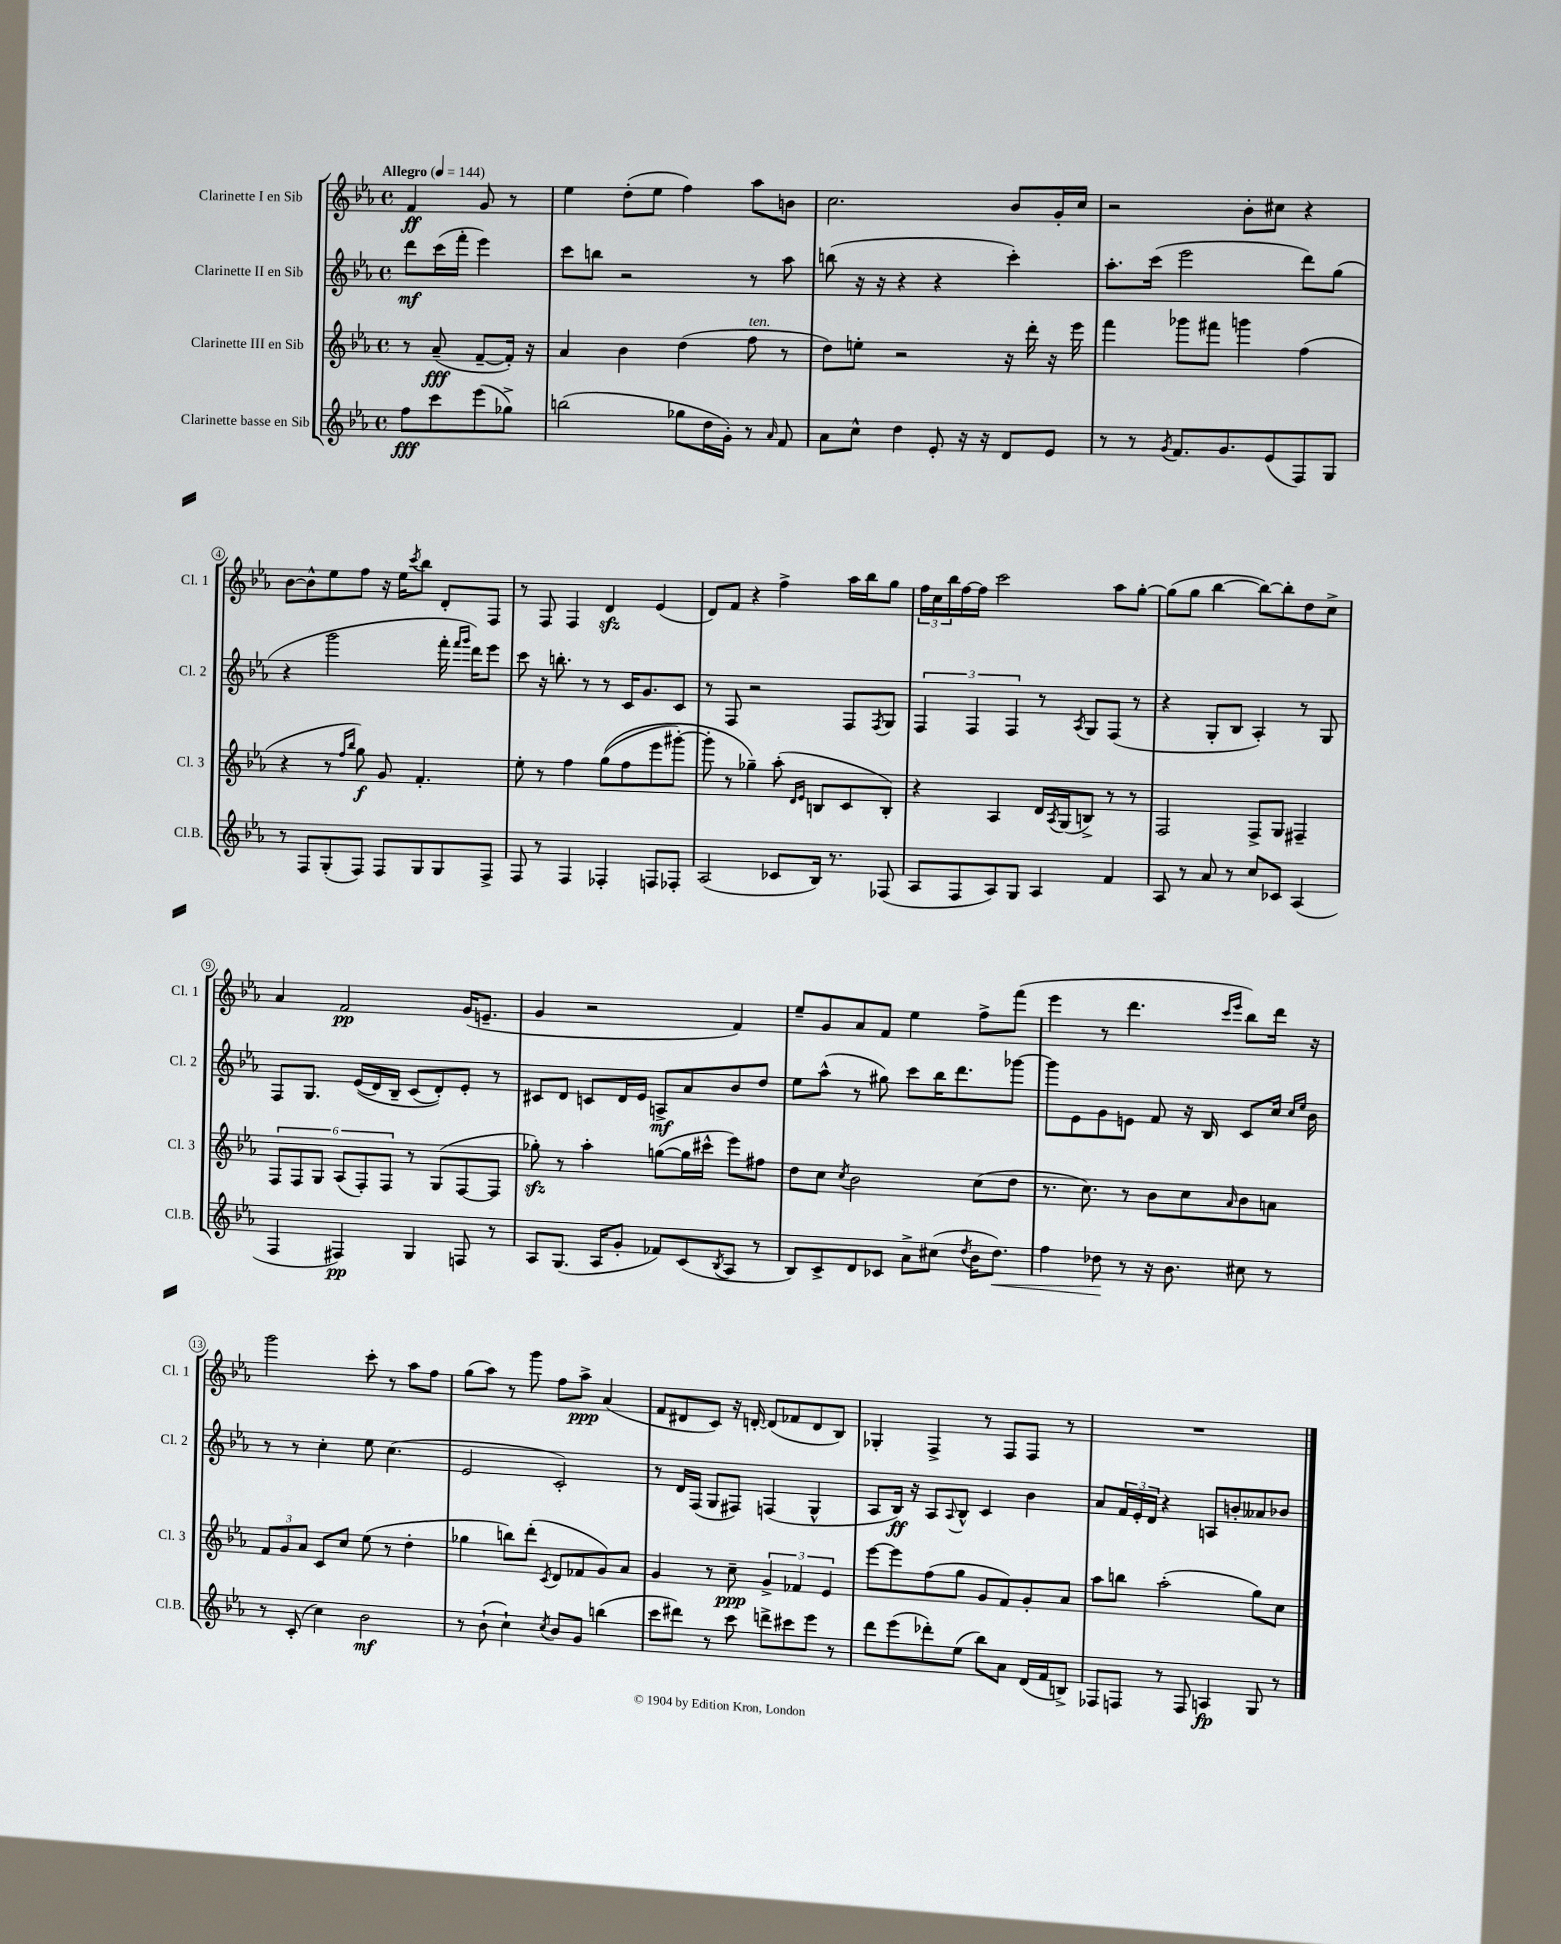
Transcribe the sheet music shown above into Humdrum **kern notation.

**kern	**kern	**kern	**kern
*staff4	*staff3	*staff2	*staff1
*clefG2	*clefG2	*clefG2	*clefG2
*k[b-e-a-]	*k[b-e-a-]	*k[b-e-a-]	*k[b-e-a-]
*M4/4	*M4/4	*M4/4	*M4/4
*met(c)	*met(c)	*met(c)	*met(c)
*MM144	*MM144	*MM144	*MM144
8ff	8r	8ddd	4f
8ccc	(8a-~	(16ccc	.
.	.	16fff'	.
(8eee-	[8f~	4eee-)	8g
8gg-^)	16f'])	.	8r
.	16r	.	.
=	=	=	=
(2bb	4a-	8ccc	4ee-
.	.	8bb	.
.	4b-	2r	(8dd'
.	.	.	8ee-
8gg-	(4dd	.	4ff)
16dd	.	.	.
16g')	.	.	.
8r	8ff	8r	8aa-
16qqa-	.	.	.
8f	8r	8aa-	8b
=	=	=	=
8a-	8dd)	(8bb	2.cc
8cc^^	8ee'	16r	.
.	.	16r	.
4dd	2r	4r	.
8e-'	.	4r	.
16r	.	.	.
16r	.	.	.
8d	16r	4ccc')	8b-
.	16ddd'	.	.
8e-	16r	.	16g'
.	16eee-	.	16cc
=	=	=	=
8r	4fff	8.aa-'	2r
8r	.	.	.
.	.	(16ccc	.
8qg	.	.	.
8.f	8ggg-	2eee-	.
.	8fff#	.	.
8.g	.	.	.
.	4ggg	.	8b-'
(8e-	.	.	8cc#
8F)	(4ff	8ddd)	4r
8G	.	(8gg	.
=	=	=	=
8r	4r	4r	[8b-
8F	.	.	8b-^^]
(8G'	8r	2ggg	8ee-
.	16qqff	.	.
.	16qqbb-	.	.
8F)	8gg)	.	8ff
8F	8g	.	16r
.	.	.	16ee-
.	.	.	8qccc
8G	4.f'	.	8bb-
8G	.	16fff'	8d'
.	.	16qqfff	.
.	.	16qqggg	.
.	.	16ddd)	.
8F^	.	8eee-	8F
=	=	=	=
8F	8ee-'	8ccc	8r
8r	8r	16r	8F
.	.	8.bb'	.
4F	4ff	.	4F
.	.	8r	.
4F-'	&((8gg	8r	4d
.	8ff	16c	.
.	.	8.g	.
8F	8eee-	.	(4e-
8F-'	[8ggg#')	8c	.
=	=	=	=
(2A-	8ggg#']	8r	8d)
.	8r	8F	8f
.	4gg-~&)	2r	4r
8c-	(8aa-'	.	4ff^
.	16qqd	.	.
.	16qqe-	.	.
16B-)	8B	.	.
8.r	.	.	.
.	8c	8F	16aa-
.	.	.	16bb-
.	.	8qF	.
(8F-	8B')	8G	8gg
=	=	=	=
8A-	4r	6F	24ff
.	.	.	24cc
.	.	.	24bb-
8F	.	.	[16ff
.	.	6F	.
.	.	.	16ff]
8A-)	4A-	.	2ccc
.	.	6F	.
8G	.	.	.
4A-	16d	8r	.
.	8qA-	.	.
.	(16G	.	.
.	.	8qA-	.
.	8B^)	8G	.
4f	8r	(8F	8aa-
.	8r	8r	[8gg'
=	=	=	=
8A-	2F	4r	(8gg]
8r	.	.	8gg
8a-	.	8G'	[4bb-
8r	.	8B-	.
8cc	8F^	4A-')	8bb-_)
8c-	8G	.	8bb-']
(4A-	4F#~	8r	8dd
.	.	8G	8cc^
=	=	=	=
4F	12F	8F	4a-
.	12F	.	.
.	.	8.G	.
.	12G	.	.
4F#)	(12A-	.	2f
.	.	&((16e-	.
.	12F')	.	.
.	.	16d)	.
.	12F	.	.
.	.	16B-~	.
4G	8r	(8c	.
.	(8G	8d')&)	.
8F	[8F	8e-'	(16g
.	.	.	8.e~
8r	8F]	8r	.
=	=	=	=
8A-	8gg-')	8c#	4g
(8.G	8r	8d	.
.	4aa-'	8c	2r
16A-	.	.	.
8g'	.	16d	.
.	.	16e-	.
8f-)	([8gg	8A^	.
(8c	16gg]	8a-	.
.	16ccc#^^	.	.
8qB-	.	.	.
8A-	8eee-)	8b-	4f)
8r	8ff#	8dd	.
=	=	=	=
8B-)	8dd	8ee-	8ee-~
8c^	8cc	(8aa-^^	8g
.	8qcc	.	.
8d	2b-	8r	8a-
8c-	.	8gg#)	8f
8a-^	.	8ccc	4ee-
(8cc#	.	16bb-	.
.	.	8.ddd	.
8qdd	.	.	.
16b-	(8cc	.	8ff^
8.dd)	.	.	.
.	8dd	[8ggg-	(8fff
=	=	=	=
4ff	8.r	8ggg-]	4eee-
.	.	8e-	.
.	8.cc)	.	.
8dd-	.	8g	8r
8r	8r	8e	4.ddd
16r	8b-	8f	.
8.b-	.	.	.
.	8cc	16r	.
.	.	16B-	.
.	.	.	16qqccc
.	16qqa-	.	16qqeee-
8cc#	8b-	8c	8bb-)
8r	8a	16cc	16ddd
.	.	16qqcc	.
.	.	16qqee-	.
.	.	16b-	16r
=	=	=	=
8r	12f	8r	2ggg
.	12g	.	.
(8c'	.	8r	.
.	12a-	.	.
4cc)	8c	4cc'	.
.	8cc	.	.
2b-	(8ee-	8ee-	8ccc'
.	8r	(4.cc	8r
.	4dd'	.	8aa-
.	.	.	8ff
=	=	=	=
8r	4gg-	2e-	(8gg
(8b-`	.	.	8aa-)
4cc`)	8bb)	.	8r
.	(8ddd'	.	8ggg
8qcc	8qc	.	.
8b-	8d	2c')	8ff
8g	8f-	.	8aa-^
(4bb	8g)	.	(4a-
.	8a-	.	.
=	=	=	=
8ccc	4g	8r	8f
8ddd#)	.	16d	8d#
.	.	(16F	.
8r	8r	8G	8c)
8ccc	8cc~	8F#)	16r
.	.	.	[16d'
8ddd^	6g^	(4F	(8d]
8ccc#	.	.	8f-
.	6f-	.	.
8eee-	.	4G^^	8d
.	6e-	.	.
8r	.	.	8B-)
=	=	=	=
8ddd	[8eee-	8A-	4G-'
(8eee-	8eee-]	16B-)	.
.	.	16r	.
8ddd-')	(8ff	8A-	4F^
.	.	8qqA-	.
(8ee-	8gg	8B-^^	.
8bb-)	8g	4c	8r
8a-	8f)	.	8F
(16d	8g'	4b-	8F
16f	.	.	.
8B^)	8a-	.	8r
=	=	=	=
8F-	8aa-	8a-	1r
8F	8bb	24f	.
.	.	24e-'	.
.	.	24d	.
8r	(2aa-'	4r	.
8F	.	.	.
4A	.	8A	.
.	.	8b'	.
8G	8gg)	8a--	.
8r	8cc	8b-	.
==	==	==	==
*-	*-	*-	*-
